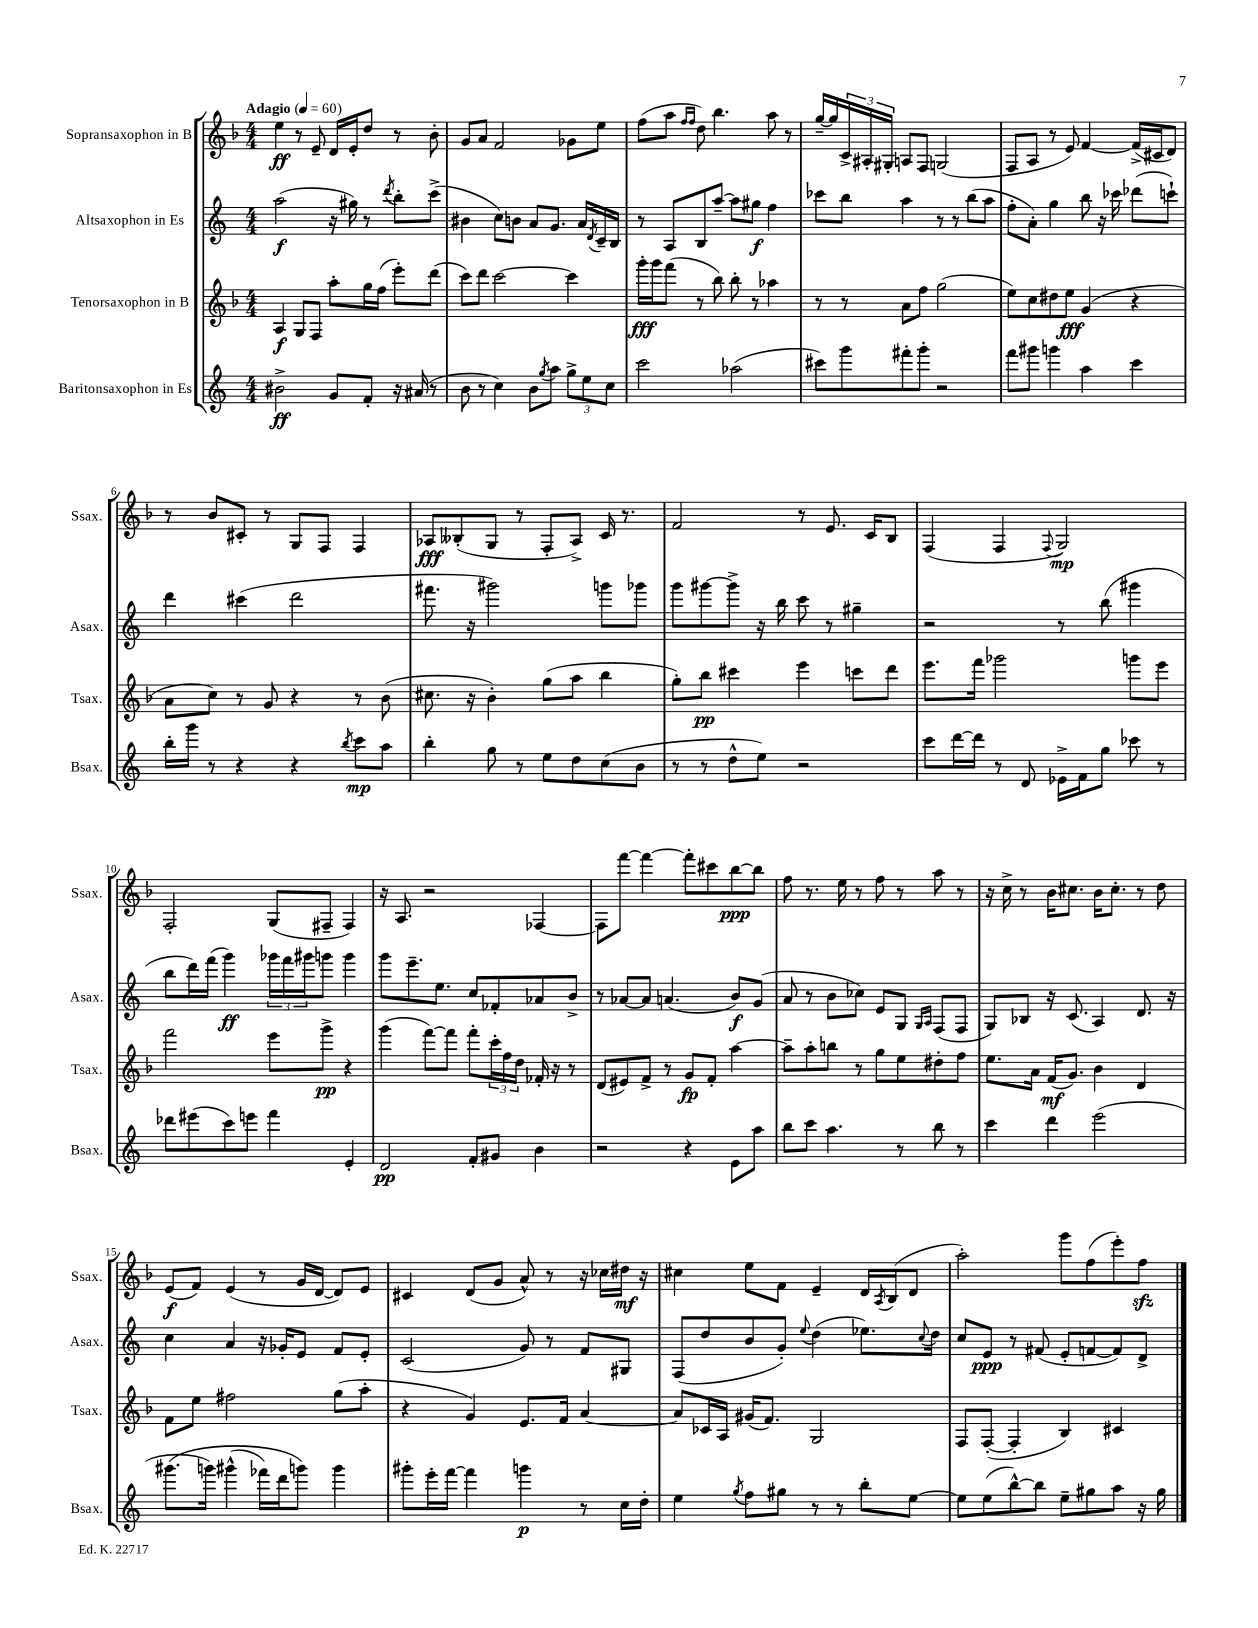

**kern	**kern	**kern	**kern
*staff4	*staff3	*staff2	*staff1
*clefG2	*clefG2	*clefG2	*clefG2
*k[]	*k[b-]	*k[]	*k[b-]
*M4/4	*M4/4	*M4/4	*M4/4
*MM60	*MM60	*MM60	*MM60
2b#^	4A	(2aa	4ee
.	8G	.	8r
.	8F	.	8e~
8g	8aa'	16r	16d
.	.	16gg#)	16e'
8f'	16gg	8r	8dd
.	(16ff	.	.
.	.	8qddd	.
16r	8eee')	8bb'	8r
(16a#	.	.	.
8r	(8ddd	(8ccc^	8b-'
=	=	=	=
8b	8ccc)	4b#	8g
8r	8ddd	.	8a
4cc)	[2ccc	8cc)	2f
.	.	8b	.
8b	.	8a	.
8qgg	.	.	.
8aa	.	8.g	.
12gg^	4ccc]	.	8g-
.	.	16a	.
12ee	.	.	.
.	.	8qd	.
.	.	16c~	8ee
12cc	.	.	.
.	.	16B	.
=	=	=	=
2ccc	16ggg'	8r	(8ff
.	16ggg	.	.
.	(8fff	8A	8aa
.	.	.	16qqff
.	.	.	16qqff
.	8r	8B	8dd)
.	8bb-)	[8aa~	4.bb-
(2aa-	8bb-'	8aa]	.
.	8r	8gg#	.
.	4aa-	4ff	8aa
.	.	.	8r
=	=	=	=
8ccc#)	8r	8ccc-	[16gg~
.	.	.	16gg]
8ggg	8r	8bb	24c^
.	.	.	24A#'
.	.	.	24G#'
8fff#'	8a	4aa	8A
8ggg'	8ff	.	8F
2r	(2gg	8r	(2G
.	.	8r	.
.	.	(8bb	.
.	.	8aa	.
=	=	=	=
8fff	8ee)	8ff'	8F
8ggg#	8cc	8a')	8A
4ggg	8dd#	4gg	8r
.	8ee	.	8e)
4aa	(4g	8bb	[4f
.	.	16r	.
.	.	16ccc-	.
4ccc	4r	(8ddd-	(16f^]
.	.	.	16c#
.	.	8ccc`)	8d)
=	=	=	=
16bb'	8a	4ddd	8r
16ggg	.	.	.
8r	8cc)	.	8b-
4r	8r	(4ccc#	8c#'
.	8g	.	8r
4r	4r	2ddd	8G
.	.	.	8F
8qbb	.	.	.
8ccc	8r	.	4F
8aa	(8b-	.	.
=	=	=	=
4bb'	8.cc#	8.fff#	8A-
.	.	.	(8B--'
.	16r	16r	.
8gg	4b-')	2ggg#)	8G
8r	.	.	8r
8ee	(8gg	.	8F'
8dd	8aa	.	8A-^)
(8cc	4bb-	8ggg	16c
.	.	.	8.r
8b	.	8ggg-	.
=	=	=	=
8r	8gg')	8ggg	2f
8r	8bb-	[8ggg#	.
8dd^^	4ccc#	8ggg#^]	.
8ee)	.	16r	.
.	.	16bb	.
2r	4eee	8ccc	8r
.	.	8r	8.e
.	8ccc	4gg#~	.
.	.	.	16c
.	8ddd	.	8B-
=	=	=	=
8ccc	8.eee	2r	(4F
[16ddd	.	.	.
16ddd]	16fff	.	.
8r	2ggg-	.	4F
8d	.	.	.
.	.	.	8qqF
16e-^	.	8r	2G)
16f	.	.	.
8gg	.	(8bb	.
8ccc-	8ggg	4ggg#	.
8r	8eee	.	.
=	=	=	=
8ddd-	2fff	8bb	2F'
(8eee#	.	16ddd)	.
.	.	(16fff	.
8ccc)	.	4ggg)	.
8eee	.	.	.
4fff	8eee	24ggg-	(8G
.	.	24fff	.
.	.	24ggg#	.
.	8ggg^	8ggg	8F#~
4e'	4r	4ggg	4F#)
=	=	=	=
2d	(4ggg	8ggg	16r
.	.	.	8.A
.	.	8.eee~	.
.	[8fff)	.	2r
.	.	8.ee	.
.	8fff]	.	.
8f'	8fff'	8cc	.
8g#	24ccc'	8f-'	.
.	24ff	.	.
.	24dd	.	.
4b	16f-'	8a-	[4F-
.	16r	.	.
.	8r	8b^	.
=	=	=	=
2r	(8d	8r	8F-]
.	8e#)	[8a-	[8fff
.	8f^	8a-]	4fff_
.	8r	(4.a	.
4r	8g	.	8fff']
.	8f'	.	8ccc#
8e	[4aa	8b)	[8bb-
8aa	.	(8g	8bb-]
=	=	=	=
8bb	8aa~]	8a	8ff
8ccc	8aa'	8r	8.r
4.aa	8bb	8b	.
.	.	.	16ee
.	8r	8cc-)	8r
.	8gg	8e	8ff
8r	8ee	8G	8r
.	.	16qqG	.
.	.	16qqA	.
8bb	8dd#'	(8F	8aa
8r	8ff	8F	8r
=	=	=	=
4ccc	8.ee	8G)	16r
.	.	.	16cc^
.	.	8B-	8r
.	16a	.	.
4ddd	(16f	16r	16b-
.	8.g)	(8.c	8.cc#
(2eee	4b-	4A)	16b-
.	.	.	8.cc#'
.	4d	8.d	8r
.	.	.	8dd
.	.	16r	.
=	=	=	=
&(8.ggg#	8f	4cc	(8e
.	8ee	.	8f)
16ggg)	.	.	.
(4ggg#^^	2ff#	4a	(4e
16fff-)	.	16r	8r
16ddd	.	16g-'	.
8ggg&)	.	8e	16g
.	.	.	[16d
4ggg	(8gg	8f	8d])
.	8aa'	8e'	8e
=	=	=	=
8ggg#'	4r	(2c	4c#
16eee'	.	.	.
[16fff	.	.	.
4fff]	4g)	.	(8d
.	.	.	8g
4ggg	8.e	8g)	8a^^)
.	.	8r	8r
.	16f	.	.
8r	[4a	8f	16r
.	.	.	16cc-
16cc	.	8G#	16dd#
16dd'	.	.	16r
=	=	=	=
4ee	8a]	(8F	4cc#
.	16c-	8dd	.
.	16A	.	.
8qgg	.	.	.
8ff	(16g#	8b	8ee
.	8.f)	.	.
8gg#	.	8g')	8f
.	.	8qqee	.
8r	2G	(4dd	4e~
8r	.	.	.
8bb'	.	8.ee-)	16d
.	.	.	8qA
.	.	.	(16B-
[8ee	.	.	8d
.	.	8qqcc	.
.	.	16dd	.
=	=	=	=
8ee]	8F	8cc	2aa')
(8ee	([8F'	8e	.
[8bb^^)	4F']	8r	.
8bb]	.	(8f#	.
8ee~	4B-)	8e'	8ggg
8gg#	.	[8f	(8ff
8aa	4c#	8f])	8eee')
16r	.	8d^	8ff
16gg#	.	.	.
==	==	==	==
*-	*-	*-	*-
